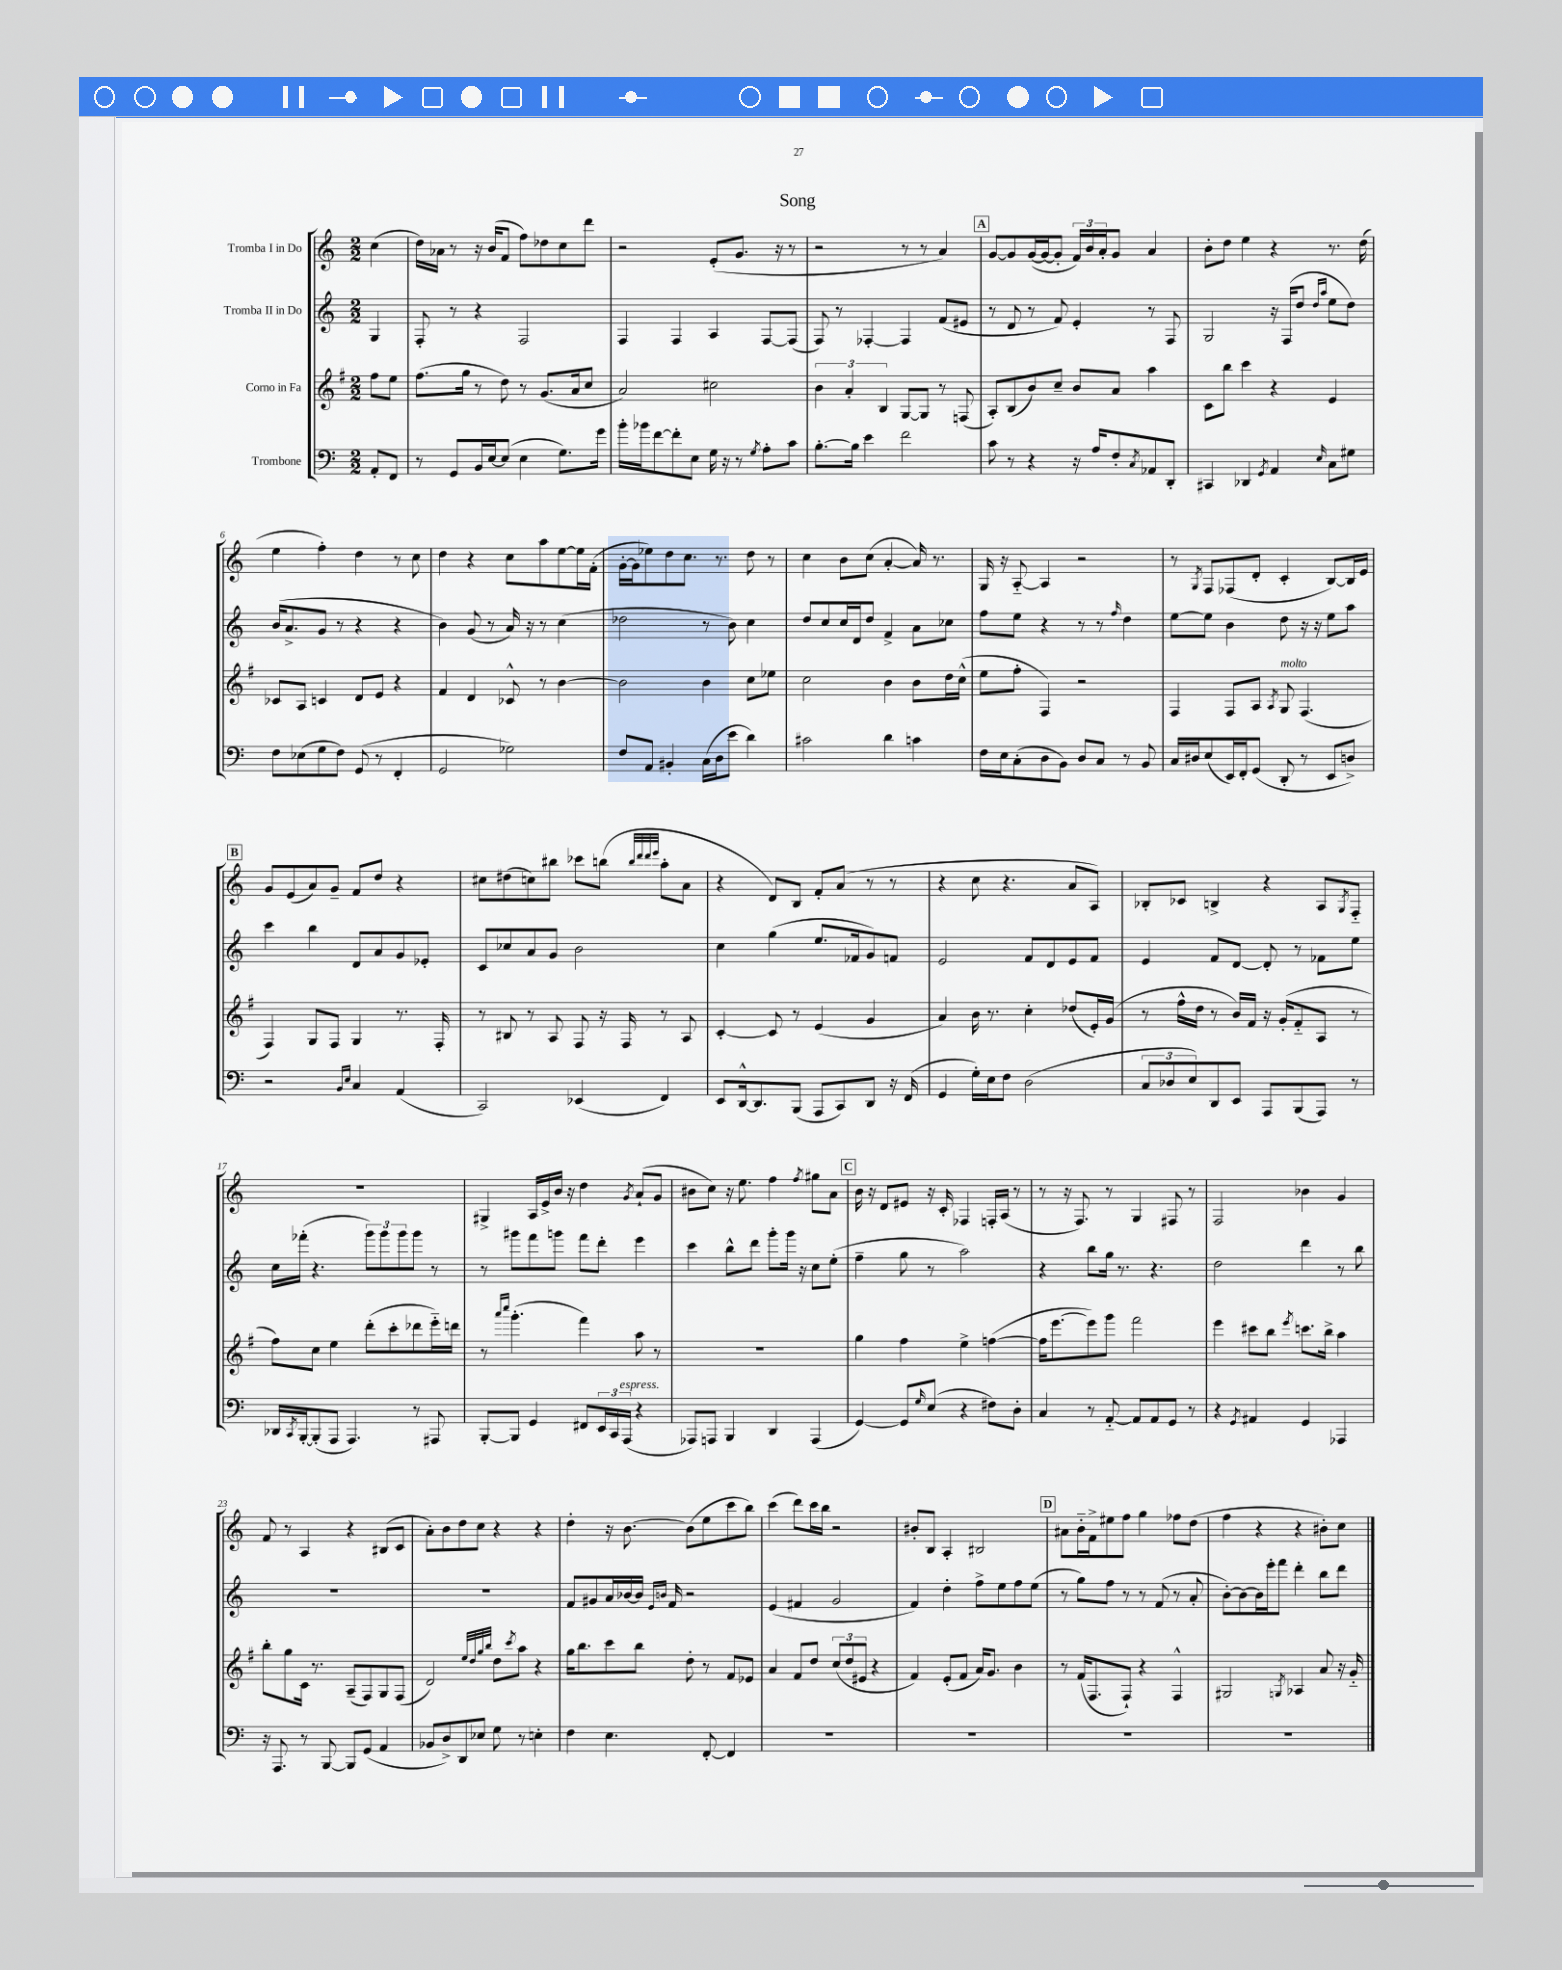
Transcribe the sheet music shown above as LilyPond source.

\header { title = "Song" }
<<
\new StaffGroup <<
\new Staff = "s0" \with { instrumentName = "Tromba I in Do" } {
    \clef treble \key c \major \numericTimeSignature \time 2/2 \partial 4
    c''4( |
    d''16) aes'16 r8 r16 b'16( f'8 f''8) des''8 c''8 d'''8 |
    r2 e'8-.( g'8. r16 r8 |
    r2 r8 r8 a'4) |
    \mark \markup { \box "A" } g'8~ g'8 g'16~( g'16~ g'8-. \tuplet 3/2 { f'16) b'16 a'16-. } g'8 a'4 |
    b'8-. d''8 e''4 r4 r8. d''16( |
    e''4 f''4-.) d''4 r8 c''8 |
    d''4 r4 c''8 a''8 e''8~ e''16 f'16-.( |
    g'16~-. g'16 ees''8) d''8 c''8. r8. d''8 r8 |
    c''4 b'8 c''8( a'4~-. a'16) r8. |
    g16 r16 a8~-_ a4 r2 |
    r8 \acciaccatura { g8 } f8 fes8( d'8-. c'4-. b8~) b16 e'16 |
    \mark \markup { \box "B" } g'8 e'8( a'8) g'8-- f'8 d''8 r4 |
    cis''8 dis''8( c''8) bis''8 ces'''8 b''8( \grace { b''32 d'''32 d'''32 e'''32 } a''8-. a'8 |
    r4 d'8) b8 f'8-. a'8( r8 r8 |
    r4 c''8 r4. a'8 a8) |
    bes8-. ces'8 b4-> r4 a8 \acciaccatura { g8 } f8-_ |
    R1 |
    gis4-> a16 e'16-> b'16 r16 d''4 \acciaccatura { g'8 } a'8-!( g'8 |
    bis'8 c''8) r16 e''8. f''4 \acciaccatura { f''8 } gis''8 a'8 |
    \mark \markup { \box "C" } b'16 r16 d'8 eis'8 r16 c'16-. fes4 f16-. a16( r8 |
    r8 r16 f8.) r8 g4 fis8 r8 |
    f2 bes'4 g'4 |
    f'8 r8 a4 r4 bis8( c'8 |
    a'8-.) b'8 d''8 c''8 r4 r4 |
    d''4-. r16 b'8.~ b'8( e''8 c'''8 b''8) |
    c'''4( d'''8) c'''16 b''16 r2 |
    bis'8-. b8 a4-. bis2 |
    \mark \markup { \box "D" } ais'8 b'16-_ f'16-> eis''8 f''8 g''4 fes''8 d''8( |
    f''4 r4 r4 bis'8-.) c''8 \bar "|." |
}
\new Staff = "s1" \with { instrumentName = "Tromba II in Do" } {
    \clef treble \key c \major \numericTimeSignature \time 2/2 \partial 4
    g4 |
    f8-. r8 r4 f2 |
    f4 f4 a4 f8~ f8( |
    f8) r8 fes4~-. fes4 f'8( eis'8 |
    \mark \markup { \box "A" } r8 d'8 r8 f'8) e'4-. r8 f8 |
    g2 r16 f16( d''8 \grace { d''16 a''16 } e''8 d''8) |
    b'16( a'8.-> g'8 r8 r4 r4 |
    b'4) g'8( r8 a'16) r16 r8 c''4( |
    des''2 r8 b'8) c''4 |
    d''8 c''8 c''16 d'16 d''8 f'4-> a'8 ces''8 |
    f''8 e''8 r4 r8 r8 \grace { f''16 } d''4 |
    e''8~ e''8 b'4 d''8 r16 r16 e''8 a''8 |
    \mark \markup { \box "B" } c'''4 b''4 d'8 a'8 g'8 ees'8-. |
    c'8 ces''8 a'8 g'8 b'2 |
    c''4 g''4( e''8. fes'16 g'8) f'8 |
    e'2 f'8 d'8 e'8 f'8 |
    e'4 f'8 d'8~ d'8-. r8 fes'8 e''8 |
    c''16 fes'''16-.( r4. \tuplet 3/2 { g'''8) g'''8 g'''8 } g'''8 r8 |
    r8 gis'''8 f'''8 g'''8 f'''8 d'''8-. e'''4 |
    c'''4 b''8-^ d'''8 g'''8-. g'''16 r16 c''8 e''8-.( |
    \mark \markup { \box "C" } f''4-- g''8 r8 a''2) |
    r4 b''8 g''16 r8. r4. |
    d''2 d'''4 r8 b''8 |
    R1 |
    R1 |
    f'8 gis'8 a'16 bes'16~ bes'16 \grace { e'16 b'16 } f'16 r2 |
    e'4( fis'4 g'2 |
    f'4) d''4-. f''8-> e''8 f''8 e''8( |
    \mark \markup { \box "D" } r8 g''8) f''8 r8 r8 f'8( r8 a'8-. |
    b'8~-.) b'8~ b'16 e'''16-. f'''8 d'''4-. b''8 d'''8 \bar "|." |
}
\new Staff = "s2" \with { instrumentName = "Corno in Fa" } {
    \clef treble \key g \major \numericTimeSignature \time 2/2 \partial 4
    fis''8 e''8 |
    fis''8.( g''16 r8 d''8) r8 g'8.( a'16 c''8 |
    a'2) cis''2 |
    \tuplet 3/2 { b'4 a'4-. b4 } g8~ g8 r8 f8( |
    \mark \markup { \box "A" } a8-.) b8( b'8) c''8-- b'8 a'8 a''4 |
    c'8 b''8 c'''4 r4 e'4 |
    ces'8 a8 c'4 d'8 e'8 r4 |
    fis'4 d'4 ces'8-^ r8 b'4~ |
    b'2 b'4 c''8 ees''8 |
    c''2 b'4 b'8 d''16 c''16-^( |
    e''8 fis''8-. fis4) r2 |
    fis4 fis8 a8 \acciaccatura { a8 } g8^\markup { \italic "molto" } fis4.( |
    \mark \markup { \box "B" } fis4) g8 fis8 g4 r8. fis16-. |
    r8 bis8 r8 a8 fis8 r16 fis16 r8 a8 |
    c'4~-. c'8 r8 e'4( g'4 |
    a'4) b'16 r8. c''4-. des''8( e'16-.) g'16( |
    r8 fis''16-^ d''16 r8 b'16) fis'16 r16 g'16-.( fis'8-_ a8 r8 |
    fis''8) c''8 e''4 d'''8-.( c'''8-. des'''8 e'''16-_) d'''16 |
    r8 \grace { a'''16 c''''16 } g'''4.-.( fis'''4) a''8 r8 |
    R1 |
    \mark \markup { \box "C" } g''4 fis''4 e''4-> f''4~( |
    f''16 e'''8.~ e'''8) g'''8 fis'''2 |
    e'''4 cis'''8 b''8 \acciaccatura { e'''8 } c'''8. b''16-> a''4 |
    b''8-. g''8 c'16 r8. a8--( fis8) g8 fis8( |
    d'2) \grace { e''32 d''32 g''32 b''32 } d''8 \acciaccatura { c'''8 } a''8 r4 |
    g''16 b''8. c'''8 b''8 d''8-. r8 fis'8 ees'8 |
    a'4 fis'8 d''8 \tuplet 3/2 { c''8( d''8 eis'8 } r4 |
    fis'4) e'8-.( fis'8 a'16) g'8. b'4 |
    \mark \markup { \box "D" } r8 fis'16( fis8. fis8-!) r4 fis4-^ |
    gis2 \acciaccatura { g8 } aes4 a'8 r16 g'16-_ \bar "|." |
}
\new Staff = "s3" \with { instrumentName = "Trombone" } {
    \clef bass \key c \major \numericTimeSignature \time 2/2 \partial 4
    a,8-. f,8 |
    r8 g,8 b,16 e16~ e8( e4 g8.) g'16 |
    b'16-. bes'16 f'8~ f'8-. e8 g16 r16 r8 \acciaccatura { g8 } a8-. c'8 |
    b8.~-. b16 e'4 f'2 |
    \mark \markup { \box "A" } c'8 r8 r4 r16 a16 f8-. \acciaccatura { c8 } aes,8 d,8-. |
    cis,4 des,4 \acciaccatura { g,8 } a,4 \grace { e16 } c8 gis8 |
    f8 ees8( g8 f8) g,8( r8 f,4-. |
    g,2 ges2) |
    f8 a,8 bis,4-. c16( d16 e'8 d'4) |
    cis'2 d'4 c'4 |
    f16 e16 c8-.( d8 b,8) d8 c8 r8 b,8 |
    c16 dis16 e8( e,16) f,16-. g,8( d,8-. r8 e,8 d8->) |
    \mark \markup { \box "B" } r2 \grace { b,16 e16 } c4 a,4( |
    c,2) ees,4( f,4) |
    e,8 d,16~-^ d,8. b,,8( a,,8 c,8) d,8 r16 f,16( |
    g,4 g16-.) e16 f8 d2( |
    \tuplet 3/2 { c8 des8 e8) } d,8 e,8 a,,8 b,,8( a,,8) r8 |
    des,16 \acciaccatura { c,8 } b,,16~-. b,,8-.( a,,8 a,,4.) r8 ais,,8 |
    b,,8~-. b,,8 g,4 fis,8 \tuplet 3/2 { e,16 c,16 a,,16^\markup { \italic "espress." }( } r4 |
    aes,,8) a,,8 b,,4 d,4 a,,4( |
    \mark \markup { \box "C" } g,4~) g,8 \grace { g16 } e8( r4 fis8) d8-. |
    c4 r8 a,8~-_ a,8 a,8 g,8 r8 |
    r4 \acciaccatura { g,8 } ais,4 g,4 aes,,4 |
    r16 a,,8. r8 b,,8~ b,,8 g,8( a,4 |
    bes,8 d8->) d,8 ees8 g8 r8 e4-. |
    f4 e4. f,8~-. f,4 |
    R1 |
    R1 |
    \mark \markup { \box "D" } R1 |
    R1 \bar "|." |
}
>>
>>
